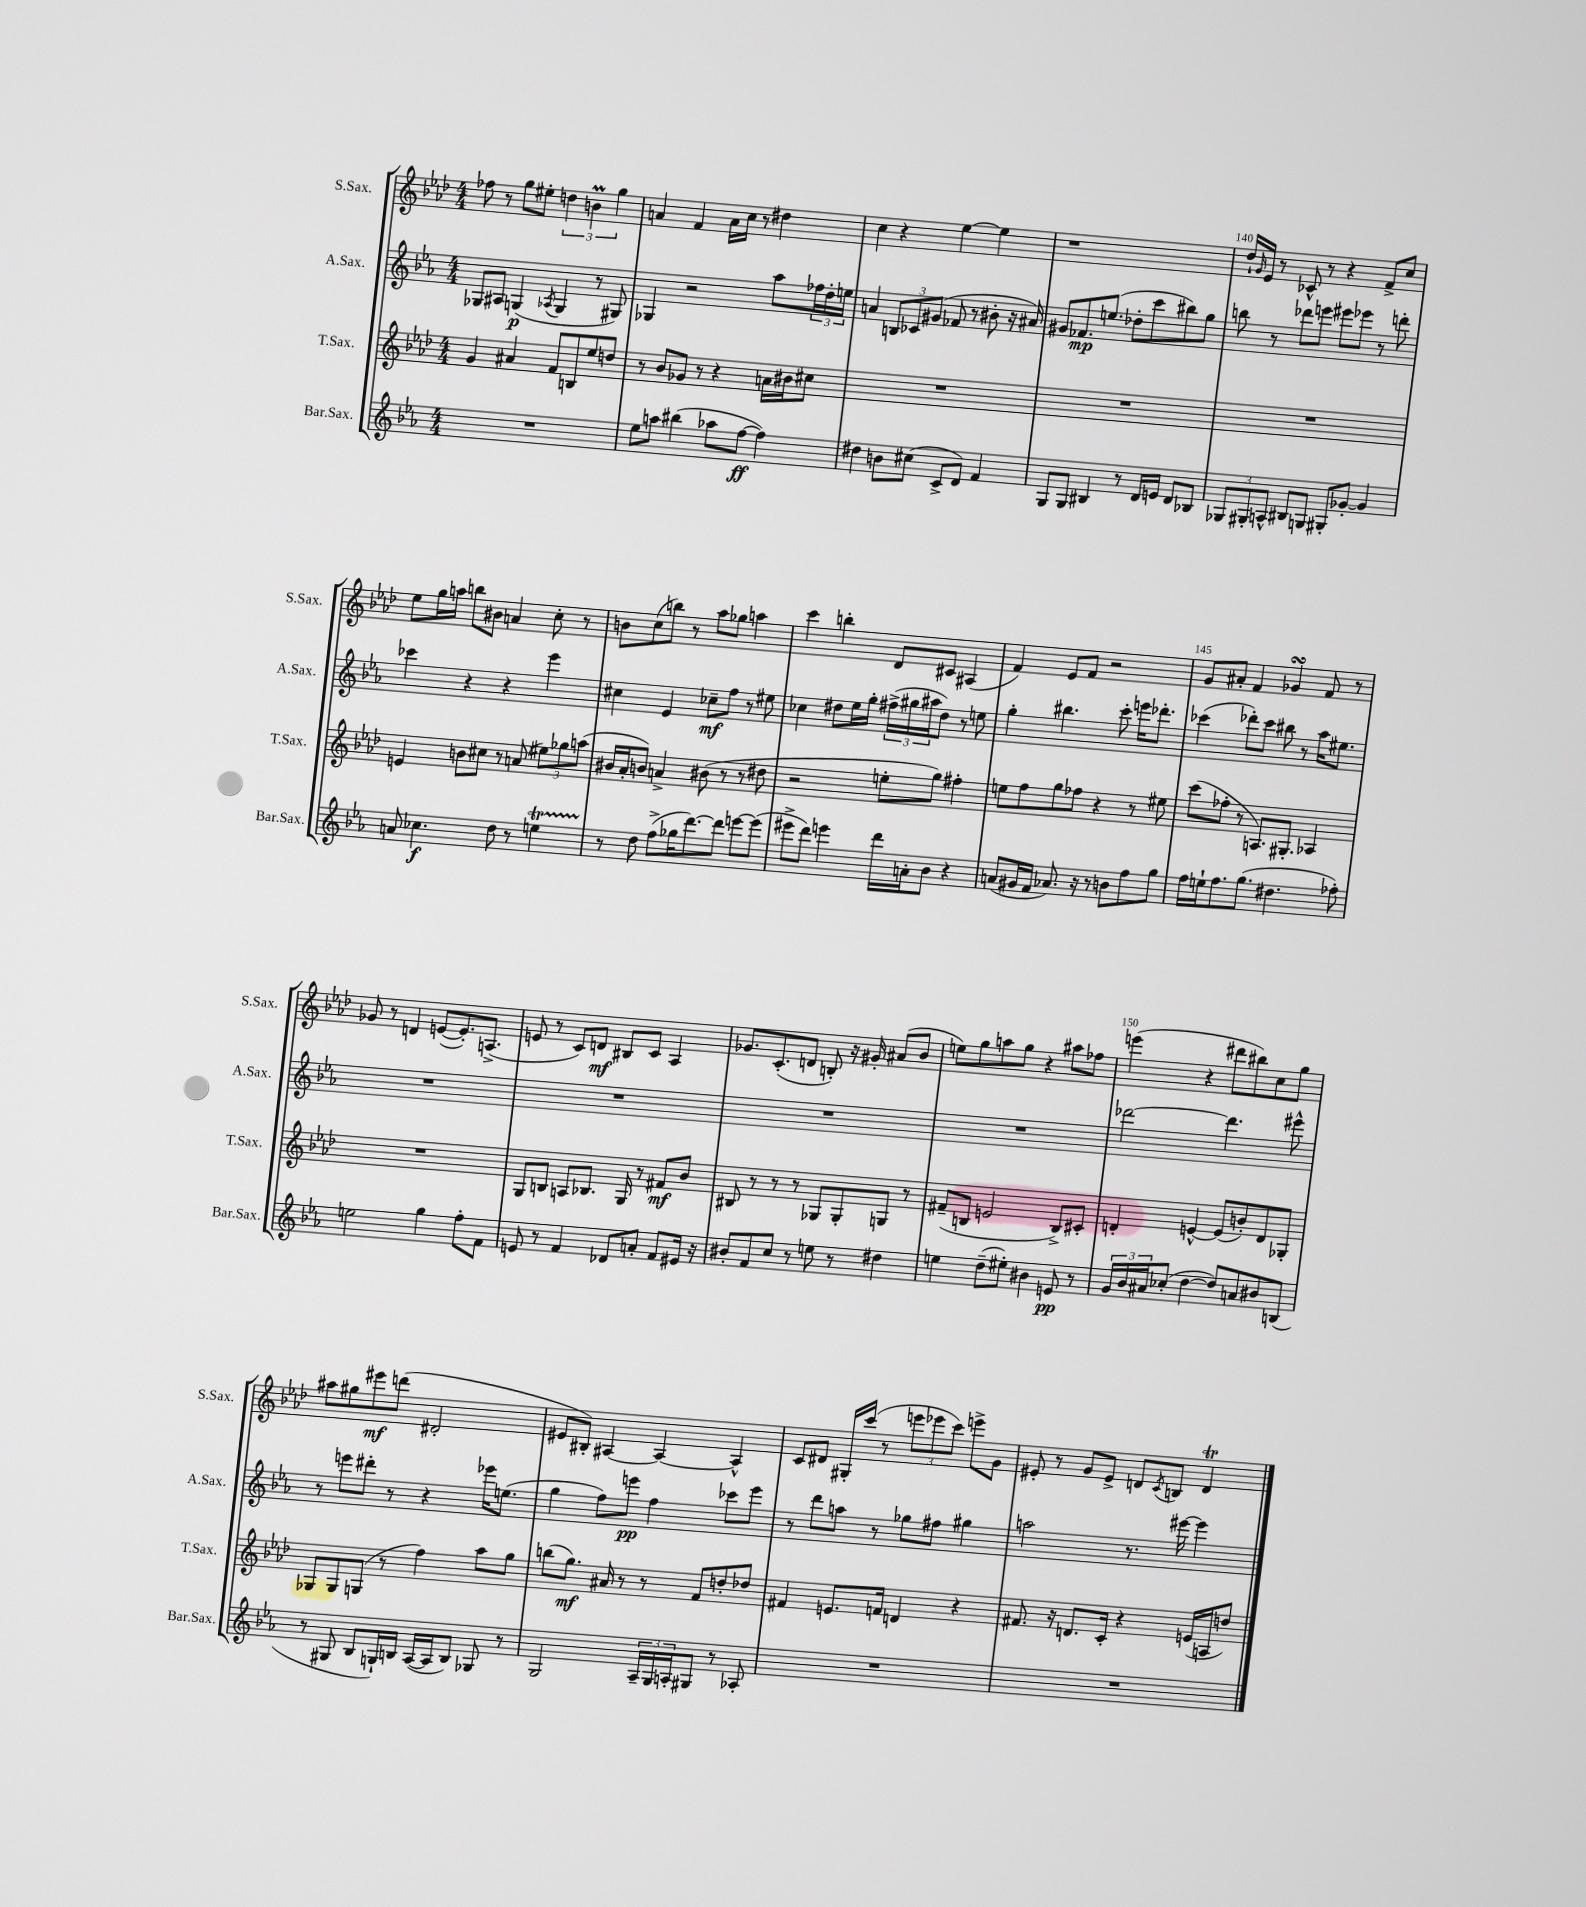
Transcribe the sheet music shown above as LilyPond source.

<<
\new StaffGroup <<
\new Staff = "s0" \with { instrumentName = "S.Sax." shortInstrumentName = "S.Sax." } {
    \clef treble \key aes \major \numericTimeSignature \time 4/4
    fes''8 r8 g''8 eis''8-. \tuplet 3/2 { d''4 b'4\prall g''4 } |
    a'4 f'4 a'16 c''16 r8 dis''4 |
    c''4 r4 ees''4~ ees''4 |
    r1 |
    des''16-! \grace { g'16 } ees'16 r8 ces'8-^ r8 r4 f'8-> c''8 |
    ees''8 g''16 a''16 b''8 bis'8 a'4 c''8-. r8 |
    b'8 c''8( b''8) r8 aes''8 ges''8 a''4 |
    c'''4 b''4-. des'8 cis'8 ais4( |
    f'4) ees'8 f'8 r2 |
    g'8 ais'8-. f'4 ges'4\turn f'8 r8 |
    ges'8 r8 d'4 e'8~( e'8.-.) a8.->( |
    e'8 r8 c'8) d'8\mf bis8 c'8 aes4 |
    ges'8. c'8.-.( d'8 b8-.) r16 gis'16-. ais'8( bes'8 |
    e''8) g''8 a''8 g''8 r4 ais''8 fes''8 |
    e'''4( r4 dis'''8 bis''8) c''8 g''8 |
    ais''8 gis''8 eis'''8\mf d'''8( dis'2-. |
    eis'8 bis8-.) ais4~ ais4~ ais4-^ |
    c'8 dis'8 gis16-. c'''16( r8 \tuplet 3/2 { e'''8 ees'''8 c'''8) } e'''8-> g'8 |
    eis'8-. r8 g'8 eis'8-> d'8 \acciaccatura { c'8 } b8 d'4\trill \bar "|." |
}
\new Staff = "s1" \with { instrumentName = "A.Sax." shortInstrumentName = "A.Sax." } {
    \clef treble \key ees \major \numericTimeSignature \time 4/4
    ges8 ais8 g4\p( \acciaccatura { aes8 } g4 r8 gis8) |
    ges4 r2 aes''8 \tuplet 3/2 { fes''16 d''16-. e''16 } |
    a'4 \tuplet 3/2 { b8 ces'8 gis'8( } fes'8 r8 bis'8-. r16 ais'16) |
    gis'8 fes'8.\mp e''8.( des''8-. c'''8 bis''8) g''8 |
    b''8 r8 des'''8 e'''8 eis'''8 ees'''8 r8 d'''8-. |
    ces'''4 r4 r4 ees'''4 |
    cis''4 ees'4 ces''8--\mf f''8 r8 eis''8 |
    ces''4 dis''8 ees''16 g''16-. \tuplet 3/2 { fis''16->( gis''16 ais''16 } dis''8) r8 e''8 |
    g''4-. bis''4. c'''8-. e'''16 des'''8.-. |
    ces'''4( des'''8-.) ces'''8 bis''8 r8 aes''16 eis''8. |
    R1 |
    R1 |
    R1 |
    R1 |
    des'''2~ des'''4. eis'''8-^ |
    r8 e'''8 dis'''8-. r8 r4 ees'''16 e''8.( |
    g''4 f''8) e'''8\pp f''4 ces'''8 e'''8 |
    r8 d'''8 a''8 r8 ges''8 fis''8 gis''4 |
    a''2 r8. eis'''16~ eis'''4 \bar "|." |
}
\new Staff = "s2" \with { instrumentName = "T.Sax." shortInstrumentName = "T.Sax." } {
    \clef treble \key aes \major \numericTimeSignature \time 4/4
    g'4 ais'4 f'8 b8 ees''8 d''8 |
    r8 bes'8 ges'8 r8 r4 a'16 bis'16 cis''8 |
    R1 |
    R1 |
    R1 |
    e'4 b'8 cis''8 r8 a'8( \tuplet 3/2 { eis''8) ges''8 a''8( } |
    bis'16 aes'16-. b'8) a'4-> bis'8( r8 r8 dis''8 |
    r2 e''8-. g''8) fis''4-. |
    e''8 f''8 g''8 fes''8 r4 r8 eis''8 |
    c'''8( fes''8-. r8 a8.) gis8.-. aes4 |
    R1 |
    g8 b8 a8 bes8. g16 r8 fis'8\mf bes'8 |
    bis8 r8 r8 r8 ges8 ges8-. g8 r8 |
    fis'8--( b8 e'2 b8->) cis'8-. |
    d'4-. e'4~-^ e'8( b'8-.) d'8 ges8-. |
    ges8 ges8 g8( r8 f''4) aes''8 g''8 |
    b''8( g''8.\mf) ais'16 r8 r8 f'8 d''8-. des''8 |
    fis'4 e'8. f'16 d'4 r4 |
    fis'8. r16 d'8. c'16-. r4 e'16( a16 d''8) \bar "|." |
}
\new Staff = "s3" \with { instrumentName = "Bar.Sax." shortInstrumentName = "Bar.Sax." } {
    \clef treble \key ees \major \numericTimeSignature \time 4/4
    R1 |
    ees''8 a''8 bis''4( aes''8 f''8~\ff f''4) |
    dis''4 b'8 cis''8( c'8-> d'8) f'4 |
    g8 g8 bis4 r8 d'16 e'16 d'8 bes8 |
    \tuplet 3/2 { ges8 gis8-. a8-^ } bis8 g8 gis8-. ges'8~-. ges'4 |
    a'8 ces''4.\f d''8 r8 e''4\startTrillSpan |
    r8\stopTrillSpan d''8 f''8->( ges''16 d'''8.~) d'''8 e'''8~ e'''8( |
    eis'''8-> d'''8) e'''4 d'''16 a'16-. bes'8 r4 |
    a'8( gis'16 f'16 aes'8.) r16 r8 b'8 f''8 g''8 |
    f''16 e''16-! f''8. g''8.( dis''4. fes''8-.) |
    e''2 g''4 f''8-. f'8 |
    e'8 r8 f'4 des'8 a'8-. f'8 eis'16 r16 |
    bis'8-. f'8 c''8 r8 e''8 r8 dis''4 |
    e''4 d''8--( eis''8-.) bis'4 e'8\pp r8 |
    \tuplet 3/2 { g'16 bes'16 ais'16 } ces''8-.( d''4~ d''8) a'8 bis'8 b8( |
    r8 gis8 bes8 g16-!) b16 aes16~( aes16 b8) ges8 r8 |
    g2 \tuplet 3/2 { aes16-- g16 a16-. } gis8 r8 aes8-. |
    R1 |
    R1 \bar "|." |
}
>>
>>
\layout { \context { \Score currentBarNumber = #136 \override BarNumber.break-visibility = ##(#f #t #t) barNumberVisibility = #(every-nth-bar-number-visible 5) } }
